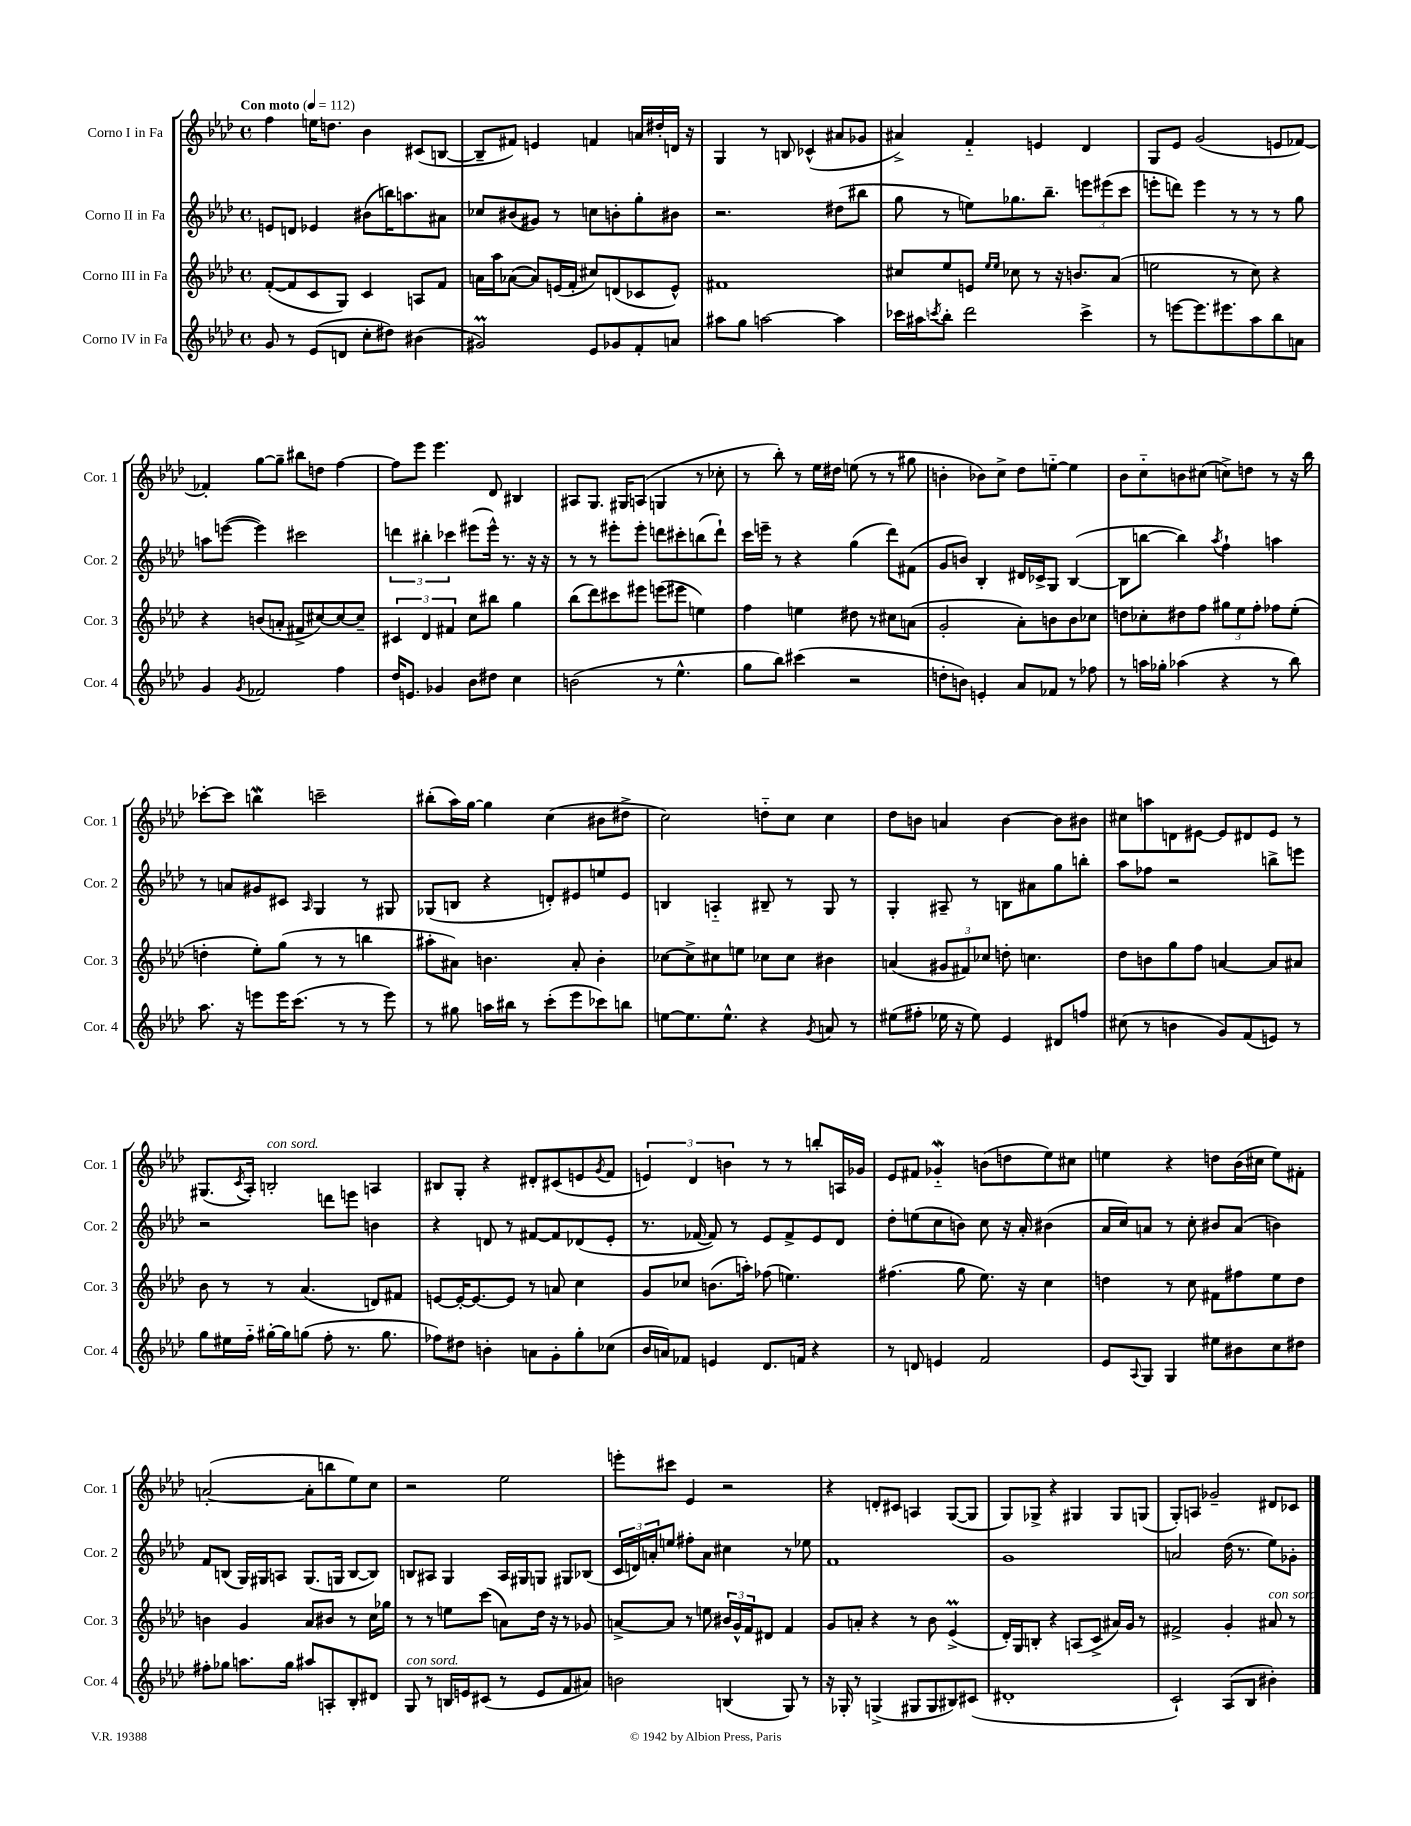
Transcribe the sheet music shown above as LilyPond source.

<<
\new StaffGroup <<
\new Staff = "s0" \with { instrumentName = "Corno I in Fa" shortInstrumentName = "Cor. 1" } {
    \clef treble \key aes \major \defaultTimeSignature \time 4/4 \tempo "Con moto" 4 = 112
    f''4 e''16 d''8. bes'4 cis'8( b8~ |
    b8-- fis'8) e'4 f'4 a'16 dis''16-. d'16 r16 |
    g4 r8 b8 ces'4-^( ais'8 ges'8 |
    ais'4->) f'4-_ e'4 des'4 |
    g8 ees'8 g'2( e'8 fes'8~) |
    fes'4-. g''8~ g''8-- bis''8 d''8 f''4~ |
    f''8 ees'''8 ees'''4. des'8 bis4 |
    ais8 g8. gis16 a8( g4 r8 ces''8-. |
    r8 bes''8-.) r8 ees''16 dis''16 e''8( r8 r8 gis''8 |
    b'4-. bes'8) c''8-> des''8 e''8~-_ e''4 |
    bes'8 c''8-_ b'8 cis''8( c''8->) d''8 r8 r16 bes''16 |
    ces'''8~-. ces'''8 b''4\mordent c'''2-- |
    bis''8-.( aes''16) g''16~ g''4 c''4( bis'8 dis''8-> |
    c''2) d''8-_ c''8 c''4 |
    des''8 b'8 a'4 b'4~ b'8 bis'8 |
    cis''8 a''8 d'8 eis'8~ eis'8 dis'8 eis'8 r8 |
    gis8.( \acciaccatura { c'8 } aes16-.) b2-.^\markup { \italic "con sord." } a4 |
    bis8 g8-. r4 dis'8-. cis'8( e'8 \acciaccatura { g'8 } f'8 |
    \tuplet 3/2 { e'4) des'4 b'4 } r8 r8 b''8-. a16 ges'16 |
    ees'8 fis'8 ges'4-_\mordent b'8( d''8 ees''8) cis''8 |
    e''4 r4 d''8 bes'16( cis''16 e''8) fis'8-. |
    a'2~-.( a'8-. b''8 ees''8) c''8 |
    r2 ees''2 |
    e'''8-. cis'''8 ees'4 r2 |
    r4 d'8-. cis'8 a4 g8~( g8 |
    g8) ges8-> r4 gis4 gis8 g8( |
    g8-.) a8 ges'2-- dis'8 ces'8 \bar "|." |
}
\new Staff = "s1" \with { instrumentName = "Corno II in Fa" shortInstrumentName = "Cor. 2" } {
    \clef treble \key aes \major \defaultTimeSignature \time 4/4
    e'8 d'8 ees'4 bis'8( b''16) a''8. ais'8 |
    ces''8 bis'8( gis'8) r8 c''8 b'8-. g''8-. bis'8 |
    r2. dis''8( bis''8 |
    g''8 r8 e''8) ges''8. bes''8.-- \tuplet 3/2 { e'''8 eis'''8( c'''8 } |
    e'''8-. d'''8) e'''4 r8 r8 r8 g''8 |
    a''8 e'''8~( e'''4) cis'''2 |
    \tuplet 3/2 { d'''4 bis''4-. ces'''4 } eis'''8( eis'''16-^) r8. r16 r16 |
    r8 r8 eis'''8-. eis'''8-. d'''8 cis'''8-. b''8( d'''8-!) |
    c'''16 e'''16-- r8 r4 g''4( des'''8) fis'8( |
    g'8 b'8) bes4-. dis'16 ces'16-> g8 bes4~( |
    bes8 b''8~ b''4) \acciaccatura { aes''8 } f''4-! a''4 |
    r8 a'8 gis'8 cis'8 \grace { aes16 } g4 r8 gis8 |
    ges8( b8 r4 d'8-.) eis'8 e''8 eis'8 |
    b4 a4-_ bis8-- r8 g8 r8 |
    g4-. ais8-- r8 b8 ais'8 g''8 b''8-. |
    aes''8 fes''8 r2 b''8-> e'''8 |
    r2 d'''8 e'''8 b'4 |
    r4 d'8 r8 fis'8~ fis'8 des'8( ees'8-. |
    r8. fes'16~ fes'8) r8 ees'8 fes'8-> ees'8 des'8 |
    des''8-. e''8( c''8 b'8) c''8 r16 aes'16-. bis'4( |
    aes'16 c''16) a'8 r8 c''8-. bis'8 a'8( b'4) |
    f'8 b8( g16) gis16 a8 gis8.( g16 b8~ b8) |
    b8 ais8 g4 ais16 gis16 g8 gis8 bes8( |
    \tuplet 3/2 { c'16 d'16) a'16-. } e''8 fis''8-. a'8 cis''4 r8 ees''8 |
    f'1 |
    g'1 |
    a'2 des''16( r8. ees''8) ges'8-. \bar "|." |
}
\new Staff = "s2" \with { instrumentName = "Corno III in Fa" shortInstrumentName = "Cor. 3" } {
    \clef treble \key aes \major \defaultTimeSignature \time 4/4
    f'8~-.( f'8 c'8 g8) c'4 a8 f'8 |
    a'16 aes''16 aes'8~( aes'8) e'16( f'16-. cis''8) d'8( ces'8 e'8-^) |
    fis'1 |
    cis''8 ees''8 e'8 \grace { ees''16 ees''16 } ces''8 r8 r16 b'8. aes'8( |
    e''2 r8 c''8) r4 |
    r4 b'8( a'8-. fis'8-> cis''8~) cis''8~ cis''8-- |
    \tuplet 3/2 { cis'4 des'4 fis'4 } c''8 bis''8 g''4 |
    bes''8( des'''8) cis'''8 eis'''8 e'''8( eis'''8 e''4) |
    f''4 e''4 dis''8 r8 cis''8 a'8( |
    g'2-. aes'8-.) b'8 b'8 ces''8 |
    d''8 ces''8-. dis''8 f''8 \tuplet 3/2 { gis''8 ees''8 f''8-. } fes''8 ees''8-.( |
    d''4-. ees''8-.) g''8( r8 r8 b''4 |
    ais''8-. ais'8) b'4. ais'8-. b'4-. |
    ces''8~ ces''8-> cis''8 e''8 ces''8 ces''8 bis'4 |
    a'4( \tuplet 3/2 { gis'8 fis'8) ces''8 } d''8-. c''4. |
    des''8 b'8 g''8 f''8 a'4~ a'8 ais'8 |
    bes'8 r8 r8 aes'4.( d'8) fis'8 |
    e'8~ e'16~-. e'8.~ e'8 r8 a'8 c''4 |
    g'8 ces''8 b'8.( a''16-.) fes''8( e''4.) |
    fis''4.( g''8 ees''8.) r16 c''4 |
    d''4 r8 c''8 fis'8 fis''8 ees''8 d''8 |
    b'4 g'4 aes'8 bis'8 r8 c''16 ges''16 |
    r8 r8 e''8 c'''8( a'8) des''16 r16 r8 ges'8 |
    a'8~-> a'8 r8 e''8 \tuplet 3/2 { bis'16 g'16-^ f'16 } dis'8 f'4 |
    g'8 a'8-. r4 r8 bes'8 ees'4->\prall( |
    des'16-.) g16 b8-. r4 a8( c'8-> ais'16) g'16 r8 |
    fis'2-> g'4-. ais'8^\markup { \italic "con sord." } r8 \bar "|." |
}
\new Staff = "s3" \with { instrumentName = "Corno IV in Fa" shortInstrumentName = "Cor. 4" } {
    \clef treble \key aes \major \defaultTimeSignature \time 4/4
    g'8 r8 ees'8( d'8 c''8-. dis''8) bis'4( |
    gis'2\prall) ees'8 ges'8 f'8-. a'8 |
    ais''8 g''8 a''2~ a''4 |
    ces'''16 ais''16 \acciaccatura { c'''8 } bes''8-. des'''2 c'''4-> |
    r8 e'''8~ e'''8. eis'''8. aes''8 bes''8 a'8 |
    g'4 \acciaccatura { g'8 } fes'2 f''4 |
    des''16 e'8. ges'4 bes'8 dis''8 c''4 |
    b'2( r8 ees''4.-^ |
    g''8 bes''8) cis'''4( r2 |
    d''8-. b'8) e'4-. aes'8 fes'8 r8 fes''8 |
    r8 a''16 ges''16-. aes''4( r4 r8 bes''8) |
    aes''8. r16 e'''8 e'''16 c'''8.( r8 r8 e'''8) |
    r8 gis''8 a''16 bis''16 r8 c'''8-.( ees'''8 ces'''8) b''8 |
    e''8~ e''8. e''8.-^ r4 \acciaccatura { g'8 } a'8 r8 |
    eis''8( fis''8-. ees''16 r16 ees''8) ees'4 dis'8 f''8 |
    cis''8( r8 b'4 g'8) f'8( e'8) r8 |
    g''8 eis''16 f''16-_ gis''16~-. gis''16 g''8( f''8-. r8. g''8. |
    fes''8) dis''8 b'4-. a'8 g'8-. g''8-. ces''8( |
    bes'16 a'16) fes'8 e'4 des'8. f'16 r4 |
    r8 d'8 e'4 f'2 |
    ees'8 \appoggiatura { aes8 } g8 g4 eis''8 bis'8 c''8 dis''8 |
    fis''8-. ges''8 a''8. ges''16 ais''8 a8-. bes8-. dis'8 |
    g8^\markup { \italic "con sord." } r8 b16 e'16 cis'8( r8 e'8 f'8 ais'8) |
    b'2 b4( g8) r8 |
    r16 ges16-. r8 g4->( gis8 gis8 bis8) cis'8( |
    dis'1-. |
    c'2-!) aes8( bes8 bis'4-.) \bar "|." |
}
>>
>>
\layout { \context { \Score \remove "Bar_number_engraver" } }
